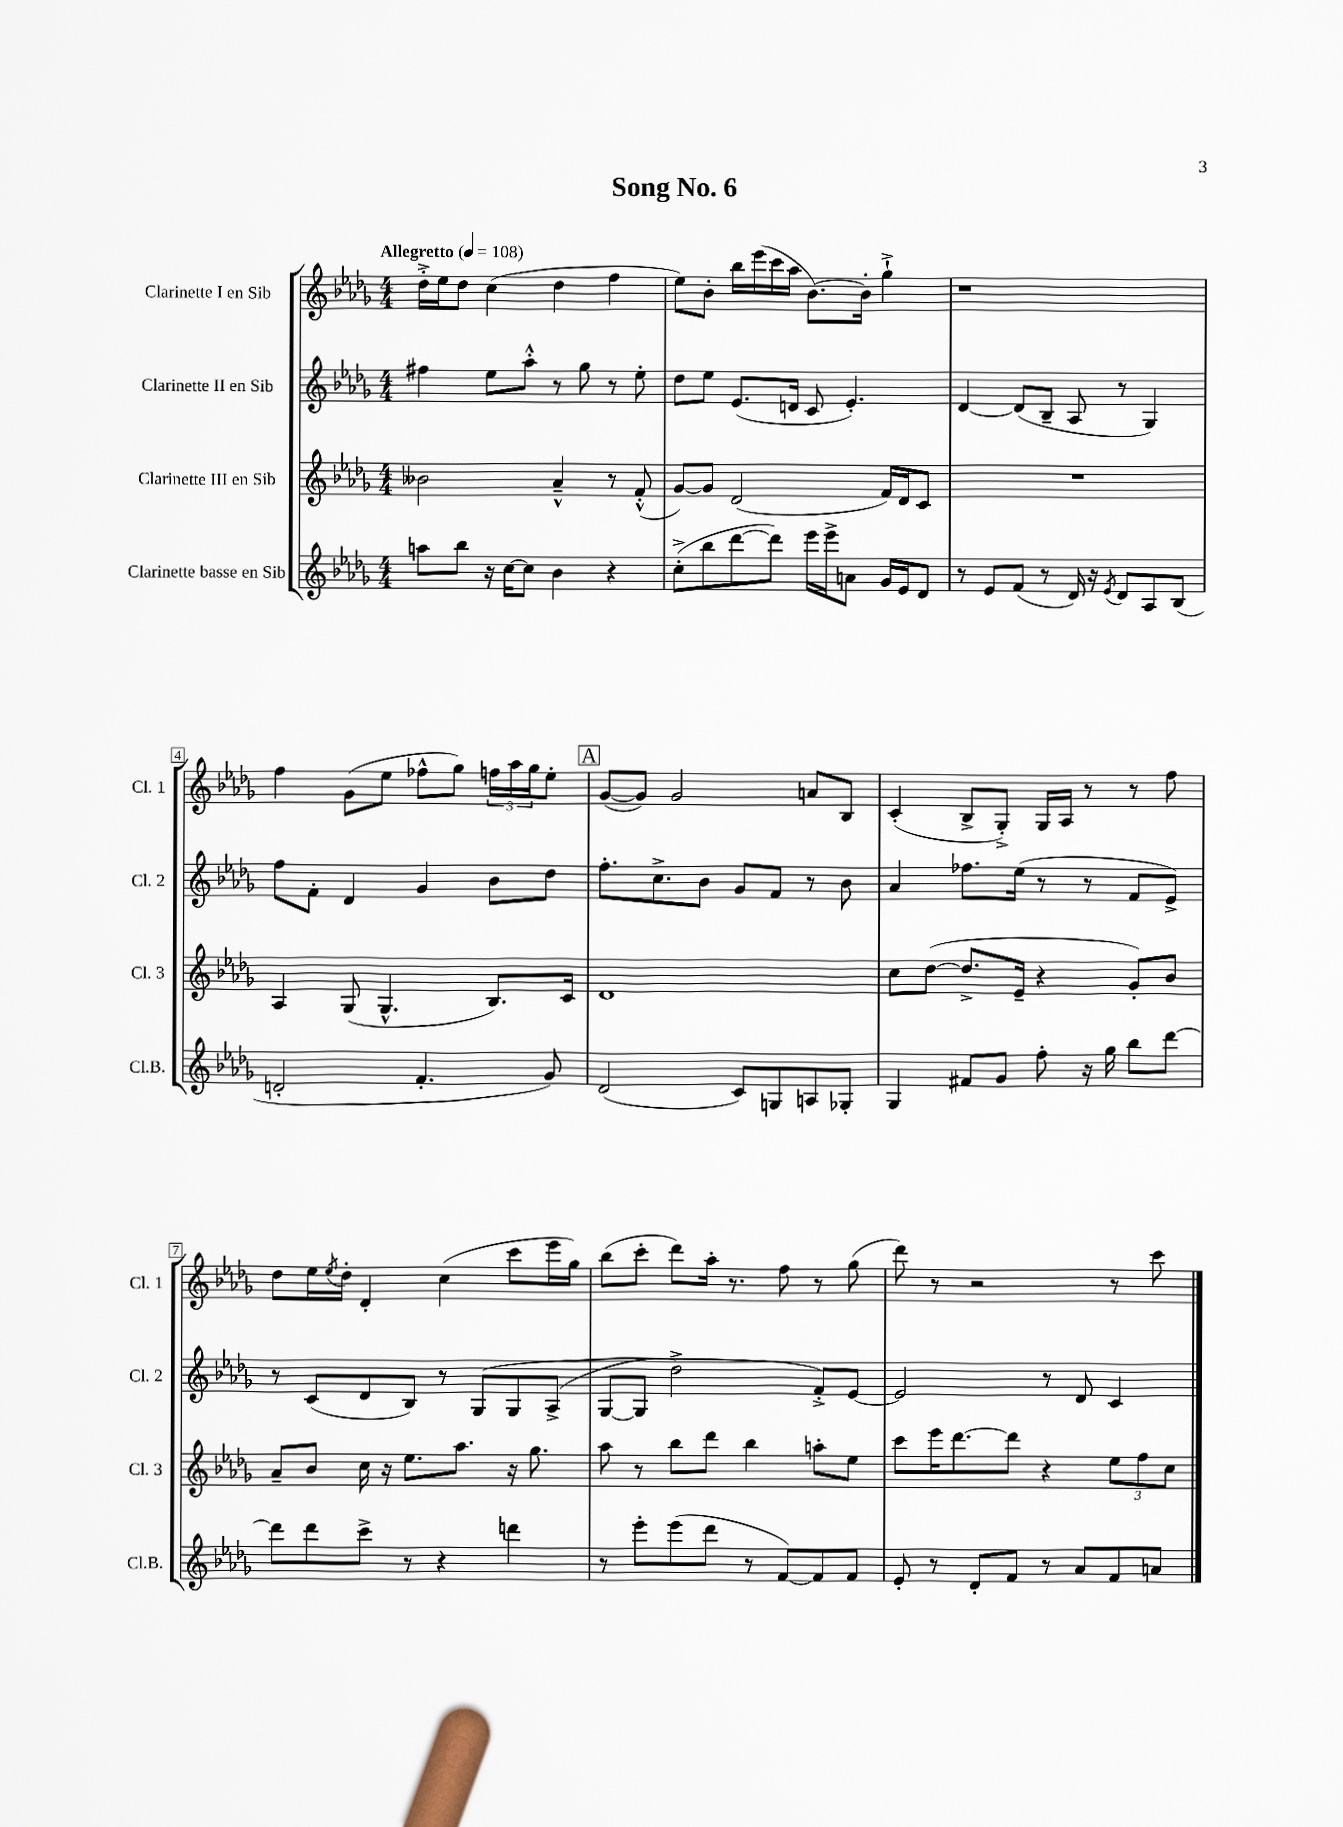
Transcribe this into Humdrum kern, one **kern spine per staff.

**kern	**kern	**kern	**kern
*staff4	*staff3	*staff2	*staff1
*clefG2	*clefG2	*clefG2	*clefG2
*k[b-e-a-d-g-]	*k[b-e-a-d-g-]	*k[b-e-a-d-g-]	*k[b-e-a-d-g-]
*M4/4	*M4/4	*M4/4	*M4/4
*MM108	*MM108	*MM108	*MM108
8aa	2b--	4ff#	16dd-'^
.	.	.	16ee-
8bb-	.	.	8dd-
16r	.	8ee-	(4cc
[16cc	.	.	.
8cc]	.	8aa-'^^	.
4b-	4a-~^^	8r	4dd-
.	.	8gg-	.
4r	8r	8r	4ff
.	(8f'^^	8ee-'	.
=	=	=	=
(8cc'^	[8g-)	8dd-	8ee-)
8bb-	8g-]	8ee-	8b-'
[8ddd-	(2d-	(8.e-	16bb-
.	.	.	(16eee-
8ddd-])	.	.	16ccc
.	.	16d	16aa-
16eee-	.	8c	[8.b-)
16eee-^	.	.	.
8a	.	4.e-')	.
.	.	.	16b-']
16g-	16f)	.	4gg-`^
16e-	16d-	.	.
8d-	8c	.	.
=	=	=	=
8r	1r	[4d-	1r
8e-	.	.	.
(8f	.	(8d-]	.
8r	.	8B-~	.
16d-)	.	8A-	.
16r	.	.	.
8qe-	.	.	.
8d-	.	8r	.
8A-	.	4G-)	.
(8B-	.	.	.
=	=	=	=
2d'	4A-	8ff	4ff
.	.	8f'	.
.	(8G-	4d-	(8g-
.	4.G-^^	.	8ee-
4.f'	.	4g-	8ff-^^
.	.	.	8gg-)
.	8.B-)	8b-	24ff
.	.	.	24aa-
.	.	.	24gg-
8g-)	.	8dd-	8ee-'
.	16c	.	.
=	=	=	=
(2d-	1d-	8.ff'	([8g-
.	.	.	8g-])
.	.	8.cc^	.
.	.	.	2g-
.	.	8b-	.
8c)	.	8g-	.
8G	.	8f	.
8A	.	8r	8a
8G-'	.	8b-	8B-
=	=	=	=
4G-	8cc	4a-	(4c'
.	([8dd-	.	.
8f#	8.dd-^]	8.ff-	8B-^
8g-	.	.	8G-'^)
.	16e-~	(16ee-	.
8ff'	4r	8r	16G-
.	.	.	16A-
16r	.	8r	8r
16gg-	.	.	.
8bb-	8g-')	8f	8r
[8ddd-	8b-	8e-^)	8ff
=	=	=	=
8ddd-]	8a-~	8r	8dd-
8ddd-	8b-	(8c	16ee-
.	.	.	8qee-
.	.	.	16dd-'
8ccc^	16cc	8d-	4d-'
.	16r	.	.
8r	8.ee-	8B-)	.
4r	.	8r	(4cc
.	8.aa-	.	.
.	.	&(8G-	.
4ddd	16r	8G-	8ccc
.	8.gg-	.	.
.	.	(8A-^	16eee-
.	.	.	16gg-)
=	=	=	=
8r	8aa-	[8G-	(8bb-
8eee-'	8r	8G-]	8ccc'
(8eee-	8bb-	2dd-^)	8ddd-)
8ddd-	8ddd-	.	16aa-'
.	.	.	8.r
8r	4bb-	.	.
[8f)	.	.	8ff
8f]	8aa'	8f'^&)	8r
8f	8ee-	[8e-	(8gg-
=	=	=	=
8e-'	8ccc	2e-]	8ddd-)
8r	16eee-	.	8r
.	[8.ddd-	.	.
8d-'	.	.	2r
8f	8ddd-]	.	.
8r	4r	8r	.
8a-	.	8d-	.
8f	12ee-	4c	8r
.	12ff	.	.
8a	.	.	8ccc
.	12cc	.	.
==	==	==	==
*-	*-	*-	*-
